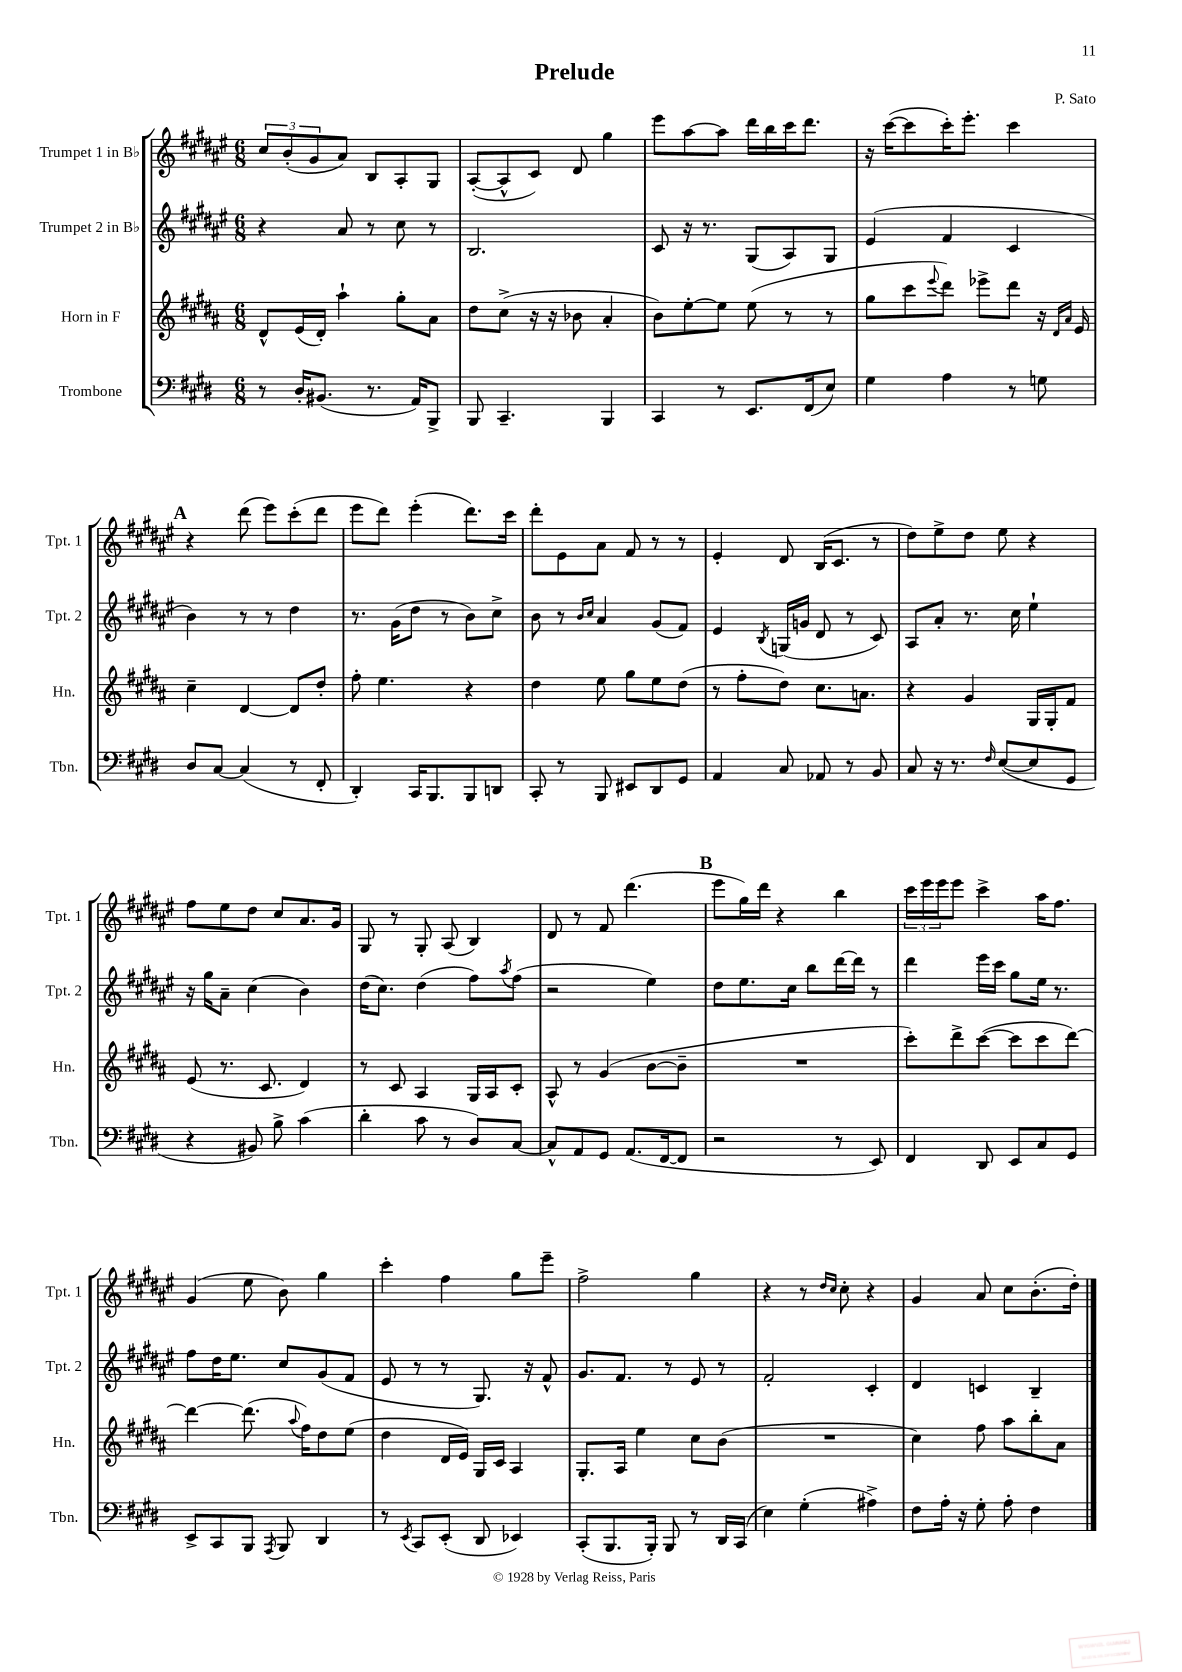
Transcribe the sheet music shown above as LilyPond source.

\header { title = "Prelude" composer = "P. Sato" }
<<
\new StaffGroup <<
\new Staff = "s0" \with { instrumentName = "Trumpet 1 in Bb" shortInstrumentName = "Tpt. 1" } {
    \clef treble \key fis \major \numericTimeSignature \time 6/8
    \tuplet 3/2 { cis''8 b'8-.( gis'8 } ais'8) b8 ais8-. gis8 |
    ais8~-.( ais8-^ cis'8) dis'8 gis''4 |
    eis'''8 ais''8~ ais''8 dis'''16 b''16 cis'''16 dis'''8. |
    r16 cis'''16~( cis'''8 cis'''16-.) eis'''8.-. cis'''4 |
    \mark \markup { \bold "A" } r4 dis'''8( eis'''8) cis'''8-.( dis'''8 |
    eis'''8 dis'''8) eis'''4-.( dis'''8.) cis'''16 |
    dis'''8-. eis'8 ais'8 fis'8 r8 r8 |
    eis'4-. dis'8 b16( cis'8. r8 |
    dis''8) eis''8-> dis''8 eis''8 r4 |
    fis''8 eis''8 dis''8 cis''8 ais'8. gis'16 |
    gis8 r8 gis8-. ais8( b4) |
    dis'8 r8 fis'8 dis'''4.( |
    \mark \markup { \bold "B" } eis'''8 gis''16) dis'''16 r4 b''4 |
    \tuplet 3/2 { cis'''16 eis'''16 eis'''16 } eis'''8 cis'''4-> ais''16 fis''8. |
    gis'4( eis''8 b'8) gis''4 |
    cis'''4-. fis''4 gis''8 eis'''8-- |
    fis''2-> gis''4 |
    r4 r8 \grace { dis''16 cis''16 } cis''8-. r4 |
    gis'4 ais'8 cis''8 b'8.-.( dis''16-.) \bar "|." |
}
\new Staff = "s1" \with { instrumentName = "Trumpet 2 in Bb" shortInstrumentName = "Tpt. 2" } {
    \clef treble \key fis \major \numericTimeSignature \time 6/8
    r4 ais'8 r8 cis''8 r8 |
    b2. |
    cis'8 r16 r8. gis8( ais8) gis8 |
    eis'4( fis'4 cis'4 |
    \mark \markup { \bold "A" } b'4) r8 r8 dis''4 |
    r8. gis'16( dis''8 r8 b'8) cis''8-> |
    b'8 r8 \grace { b'16 cis''16 } ais'4 gis'8( fis'8) |
    eis'4 \acciaccatura { b8 } g16( g'16 dis'8 r8 cis'8) |
    ais8 ais'8-. r8. cis''16 eis''4-! |
    r16 gis''16 ais'8-- cis''4( b'4) |
    dis''16( cis''8.) dis''4( fis''8) \acciaccatura { ais''8 } fis''8( |
    r2 eis''4) |
    \mark \markup { \bold "B" } dis''8 eis''8. cis''16 b''8 dis'''16~ dis'''16 r8 |
    dis'''4 eis'''16 cis'''16 gis''8 eis''16 r8. |
    fis''8 dis''16 eis''8. cis''8 gis'8( fis'8 |
    eis'8 r8 r8 gis8.) r16 fis'8-^ |
    gis'8. fis'8. r8 eis'8 r8 |
    fis'2-. cis'4-. |
    dis'4 c'4 b4-- \bar "|." |
}
\new Staff = "s2" \with { instrumentName = "Horn in F" shortInstrumentName = "Hn." } {
    \clef treble \key b \major \numericTimeSignature \time 6/8
    dis'8-^ e'16( dis'16-.) ais''4-! gis''8-. ais'8 |
    dis''8 cis''8->( r16 r16 bes'8 ais'4-. |
    b'8) e''8~-. e''8 e''8( r8 r8 |
    gis''8 cis'''8 \appoggiatura { e'''8 } dis'''8) ees'''8-> dis'''8 r16 \grace { dis'16 ais'16 } e'16 |
    \mark \markup { \bold "A" } cis''4-- dis'4~ dis'8 dis''8-. |
    fis''8-. e''4. r4 |
    dis''4 e''8 gis''8 e''8 dis''8( |
    r8 fis''8-. dis''8) cis''8. a'8. |
    r4 gis'4 gis16 gis16-. fis'8 |
    e'8( r8. cis'8. dis'4) |
    r8 cis'8 ais4 gis16 ais16 cis'8-. |
    ais8-^ r8 gis'4( b'8~ b'8-- |
    \mark \markup { \bold "B" } R2. |
    cis'''8-.) dis'''8-> cis'''8~( cis'''8 cis'''8 dis'''8~) |
    dis'''4~ dis'''8.( \appoggiatura { ais''8 } fis''16) dis''8 e''8( |
    dis''4 dis'16 e'16) gis16 cis'16 ais4 |
    gis8.-. ais16 e''4 cis''8 b'8( |
    R2. |
    cis''4) fis''8 ais''8 b''8-. ais'8 \bar "|." |
}
\new Staff = "s3" \with { instrumentName = "Trombone" shortInstrumentName = "Tbn." } {
    \clef bass \key e \major \numericTimeSignature \time 6/8
    r8 dis16-. bis,8.( r8. a,16) b,,8-> |
    b,,8 cis,4.-- b,,4 |
    cis,4 r8 e,8. fis,16( e8) |
    gis4 a4 r8 g8 |
    \mark \markup { \bold "A" } dis8 cis8~ cis4( r8 fis,8-. |
    dis,4-.) cis,16 b,,8. b,,8 d,8 |
    cis,8-. r8 b,,8 eis,8 dis,8 gis,8 |
    a,4 cis8 aes,8 r8 b,8 |
    cis8 r16 r8. \grace { fis16 } e8~( e8 gis,8 |
    r4 bis,8) b8-> cis'4( |
    dis'4-. cis'8 r8 dis8) cis8~ |
    cis8-^ a,8 gis,8 a,8.( fis,16~ fis,8 |
    \mark \markup { \bold "B" } r2 r8 e,8) |
    fis,4 dis,8 e,8 cis8 gis,8 |
    e,8-> cis,8 b,,8 \acciaccatura { a,,8 } b,,8 dis,4 |
    r8 \acciaccatura { e,8 } cis,8 e,8-.( dis,8 ees,4) |
    cis,8-.( b,,8. b,,16-.) b,,8 r8 dis,16 cis,16( |
    e4) gis4-.( ais4->) |
    fis8 a16-. r16 gis8-. a8-. fis4 \bar "|." |
}
>>
>>
\layout { \context { \Score \remove "Bar_number_engraver" } }
